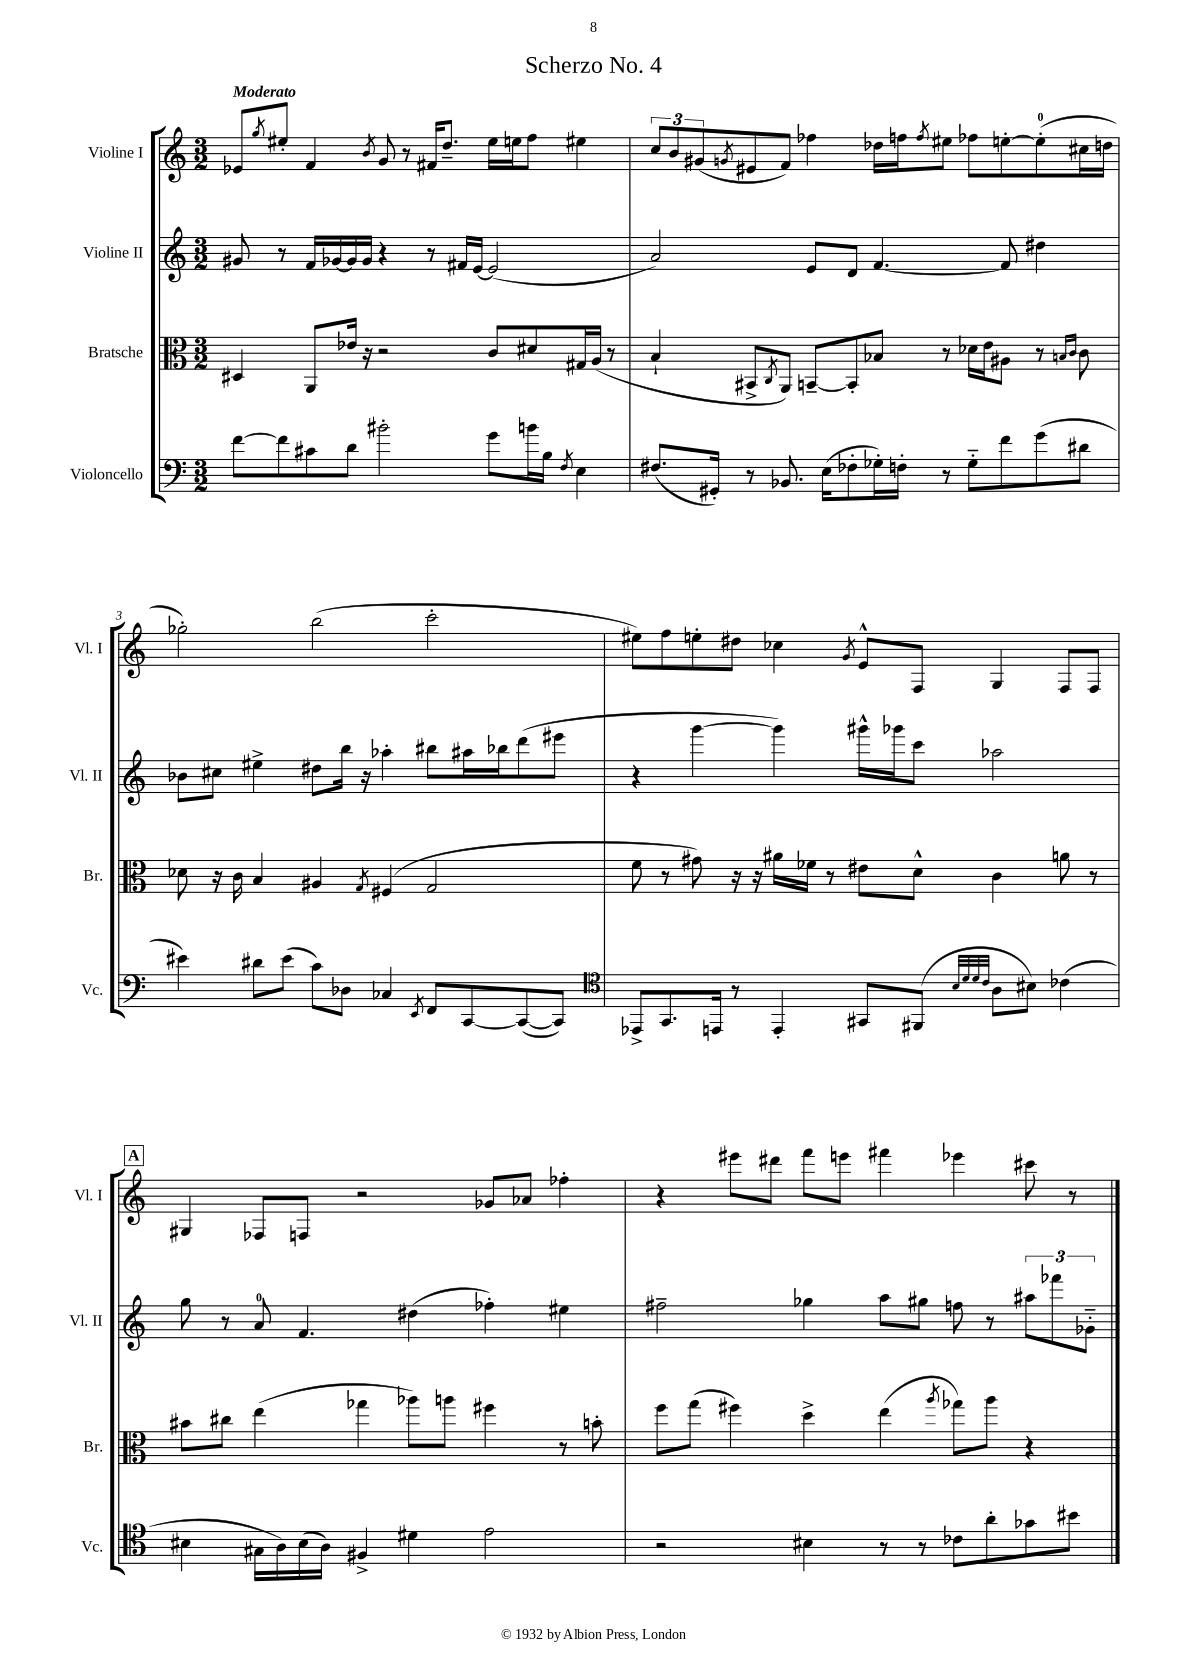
\header { title = "Scherzo No. 4" }
<<
\new StaffGroup <<
\new Staff = "s0" \with { instrumentName = "Violine I" shortInstrumentName = "Vl. I" } {
    \clef treble \key c \major \numericTimeSignature \time 3/2 \tempo "Moderato"
    ees'8 \acciaccatura { g''8 } eis''8-. f'4 \acciaccatura { b'8 } g'8 r8 fis'16 d''8.-- eis''16 e''16 f''8 eis''4 |
    \tuplet 3/2 { c''8 b'8 gis'8( } \acciaccatura { g'8 } eis'8 f'8) fes''4 des''16 f''16 \acciaccatura { f''8 } eis''8 fes''8 e''8~-. e''8-0-.( cis''16 d''16 |
    ges''2-.) b''2( c'''2-. |
    eis''8) f''8 e''8-. dis''8 ces''4 \acciaccatura { g'8 } e'8-^ f8 g4 f8 f8 |
    \mark \markup { \box "A" } gis4 fes8 f8 r2 ges'8 aes'8 fes''4-. |
    r4 eis'''8 dis'''8 f'''8 e'''8 fis'''4 ees'''4 cis'''8 r8 \bar "|." |
}
\new Staff = "s1" \with { instrumentName = "Violine II" shortInstrumentName = "Vl. II" } {
    \clef treble \key c \major \numericTimeSignature \time 3/2
    gis'8 r8 f'16 ges'16~ ges'16 ges'16 r4 r8 fis'16 e'16~ e'2( |
    a'2) e'8 d'8 f'4.~ f'8 dis''4 |
    bes'8 cis''8 eis''4-> dis''8 b''16 r16 aes''4-. bis''8 ais''16 bes''16 d'''8( eis'''8 |
    r4 g'''4~ g'''4) gis'''16-^ ges'''16 c'''8 aes''2 |
    \mark \markup { \box "A" } g''8 r8 a'8-0 f'4. dis''4( fes''4-.) eis''4 |
    fis''2-- ges''4 a''8 gis''8 f''8 r8 \tuplet 3/2 { ais''8 fes'''8 ges'8-_ } \bar "|." |
}
\new Staff = "s2" \with { instrumentName = "Bratsche" shortInstrumentName = "Br." } {
    \clef alto \key c \major \numericTimeSignature \time 3/2
    dis4 a,8 ees'16 r16 r2 c'8 dis'8 gis16 a16( r8 |
    b4-! bis,8-> \acciaccatura { c8 } a,8) b,8~-- b,8-. bes8 r8 des'16 e'16 ais8 r8 \grace { b16 c'16 } c'8 |
    des'8 r16 c'16 b4 ais4 \acciaccatura { g8 } fis4( g2 |
    f'8 r8 gis'8) r16 r16 ais'16 fes'16 r8 eis'8 d'8-^ c'4 a'8 r8 |
    \mark \markup { \box "A" } bis'8 cis''8 e''4( ges''4 aes''8) a''8 fis''4 r8 b'8-. |
    f''8 g''8( fis''4) d''4-> e''4( \acciaccatura { a''8 } ges''8) a''8 r4 \bar "|." |
}
\new Staff = "s3" \with { instrumentName = "Violoncello" shortInstrumentName = "Vc." } {
    \clef bass \key c \major \numericTimeSignature \time 3/2
    f'8~ f'8 cis'8 d'8 bis'2-. g'8 b'16 b16 \acciaccatura { f8 } e4 |
    fis8.( gis,16-.) r8 bes,8. e16( fes8-. ges16-.) f16-. r8 ges8-_ f'8 g'8( dis'8 |
    eis'4) dis'8 eis'8( c'8) des8 ces4 \acciaccatura { e,8 } f,8 c,8~ c,8~( c,8) |
    \clef tenor ees,8-> g,8. e,16 r8 e,4-. gis,8 fis,8( \grace { b32 d'32 d'32 c'32 } a8 bis8) ces'4( |
    \mark \markup { \box "A" } bis4 gis16 a16) bis16( a16) fis4-> dis'4 e'2 |
    r2 bis4 r8 r8 ces'8 a'8-. ges'8 bis'8 \bar "|." |
}
>>
>>
